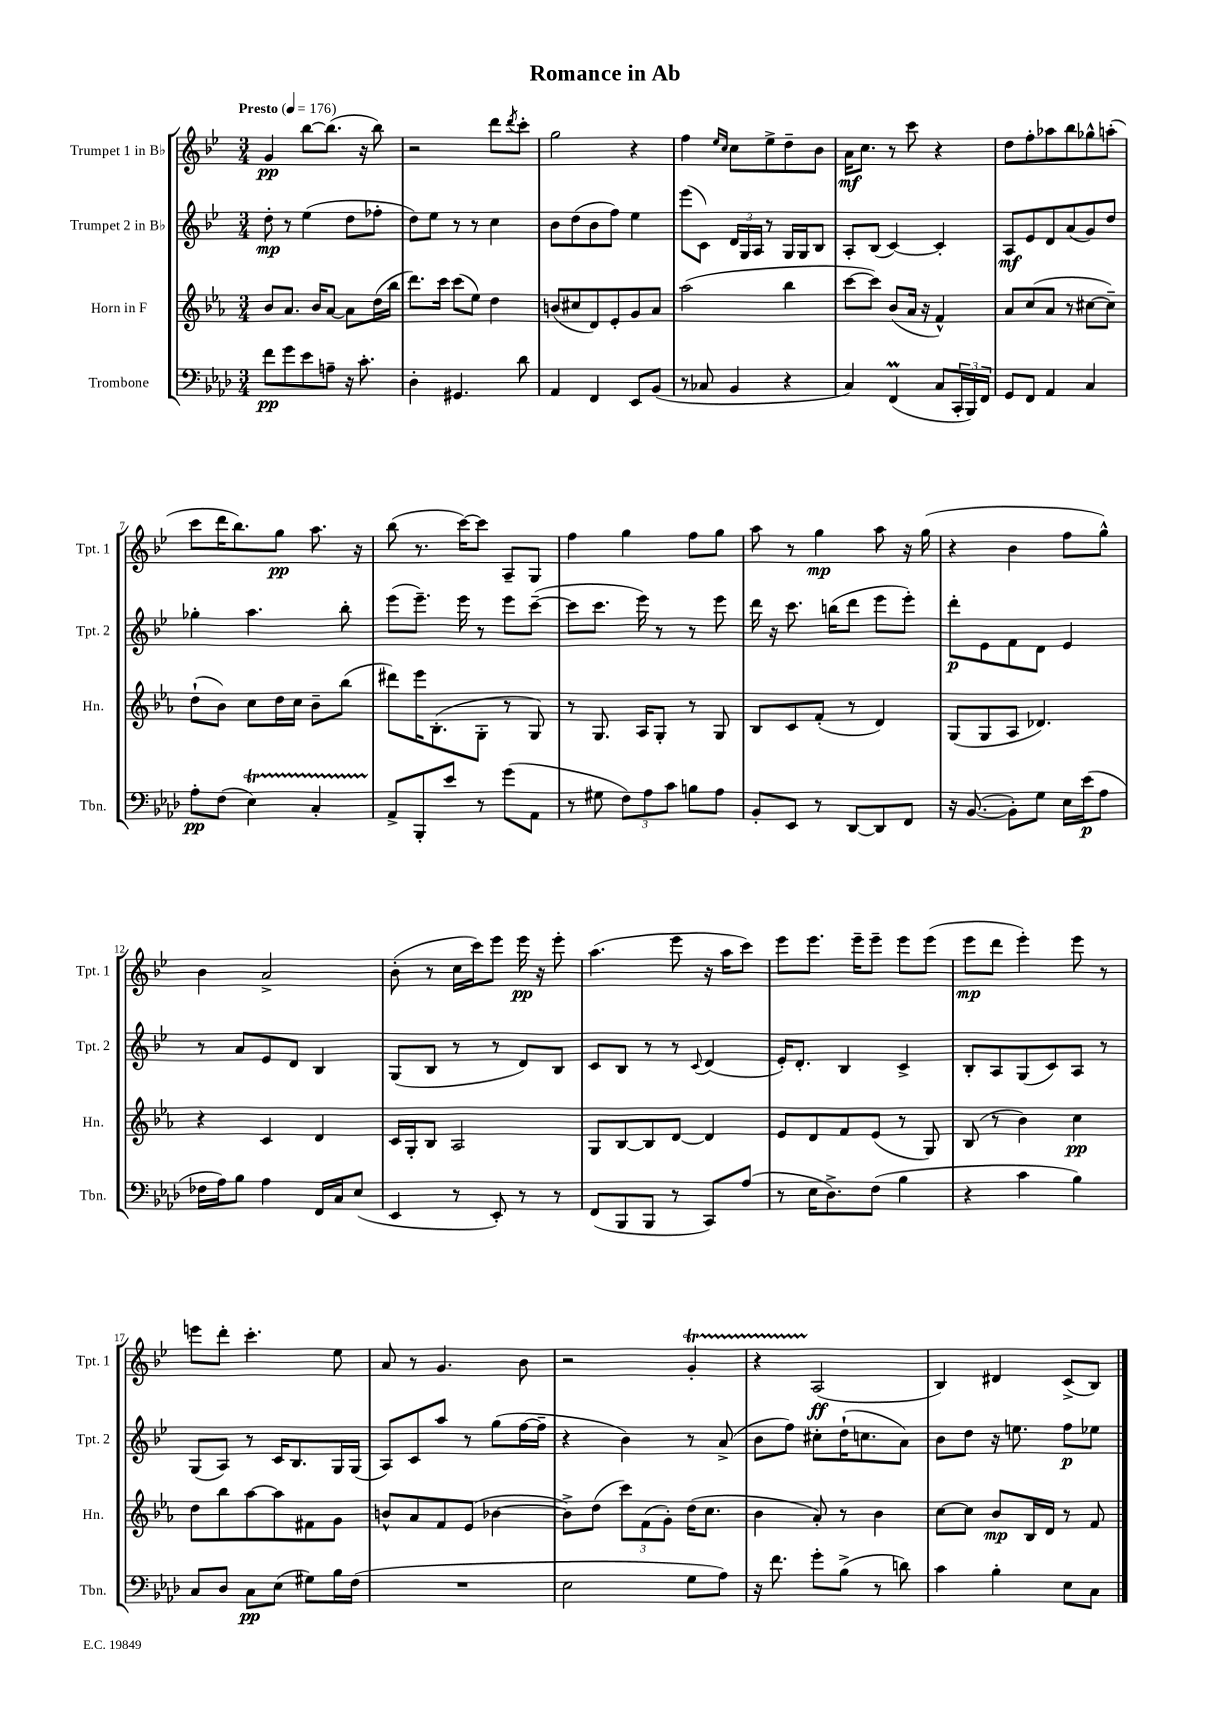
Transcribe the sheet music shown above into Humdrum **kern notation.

**kern	**dynam	**kern	**dynam	**kern	**dynam	**kern	**dynam
*part4	*part4	*part3	*part3	*part2	*part2	*part1	*part1
*staff4	*staff4	*staff3	*staff3	*staff2	*staff2	*staff1	*staff1
*I"Trombone	*	*I"Horn in F	*	*I"Trumpet 2 in B♭	*	*I"Trumpet 1 in B♭	*
*I'Tbn.	*	*I'Hn.	*	*I'Tpt. 2	*	*I'Tpt. 1	*
*clefF4	*	*clefG2	*	*clefG2	*	*clefG2	*
*k[b-e-a-d-]	*	*k[b-e-a-]	*	*k[b-e-]	*	*k[b-e-]	*
*M3/4	*	*M3/4	*	*M3/4	*	*M3/4	*
*MM176	*	*MM176	*	*MM176	*	*MM176	*
=1	=1	=1	=1	=1	=1	=1	=1
!	!	!	!	!	!	!LO:TX:a:B:t=Presto	!
8f\L	pp	8b-/L	.	8dd'\	mp	4g/	pp
8g\	.	8.a-/J	.	8r	.	.	.
8e-\	.	.	.	(4ee-\	.	[8bb-\L	.
.	.	16b-/KL	.	.	.	.	.
8An~\J	.	[8a-/J	.	.	.	(8.bb-\J]	.
16r	.	8a-\L]	.	8dd\L	.	.	.
8.c'\	.	.	.	.	.	16r	.
.	.	(16dd\L	.	8ff-X'\J	.	8bb-\)	.
.	.	16bb-\JJ	.	.	.	.	.
=2	=2	=2	=2	=2	=2	=2	=2
4D-'\	.	8.ddd\L)	.	8dd\L)	.	2r	.
.	.	.	.	8ee-\J	.	.	.
.	.	16ccc\Jk	.	.	.	.	.
4.GG#X/	.	(8ccc\L	.	8r	.	.	.
.	.	8ee-\J)	.	8r	.	.	.
.	.	4dd\	.	4cc\	.	8ddd\L	.
.	.	.	.	.	.	8qddd/	.
8d-\	.	.	.	.	.	8ccc'\J	.
=3	=3	=3	=3	=3	=3	=3	=3
4AA-/	.	(8bn/L	.	8b-\L	.	2gg\	.
.	.	8cc#X/	.	(8dd\	.	.	.
4FF/	.	8d/)	.	8b-\	.	.	.
.	.	8e-'/	.	8ff\J)	.	.	.
8EE-/L	.	8g/	.	4ee-\	.	4r	.
(8BB-/J	.	8a-/J	.	.	.	.	.
=4	=4	=4	=4	=4	=4	=4	=4
8r	.	(2aa-\	.	(8eee-\L	.	4ff\	.
8C-X/	.	.	.	8c\J)	.	.	.
.	.	.	.	.	.	16qqee-/LL	.
.	.	.	.	.	.	16qqcc/JJ	.
4BB-/	.	.	.	24d/LL	.	8cc\L	.
.	.	.	.	24G/	.	.	.
.	.	.	.	24A/JJ	.	.	.
.	.	.	.	8r	.	8ee-^\	.
4r	.	4bb-\	.	16G/LL	.	8dd~\	.
.	.	.	.	16G/J	.	.	.
.	.	.	.	8B-/J	.	8b-\J	.
=5	=5	=5	=5	=5	=5	=5	=5
4C/)	.	[8ccc\L	.	8A'/L	.	16a\KL	mf
.	.	.	.	.	.	8.cc\J	.
.	.	8ccc\J])	.	(8B-/J	.	.	.
(4FFM/	.	(8b-/L	.	[4c/)	.	8r	.
.	.	16a-/Jk	.	.	.	8ccc\	.
.	.	16r	.	.	.	.	.
8C/L	.	4f^^/)	.	4c'/]	.	4r	.
24CC'/L	.	.	.	.	.	.	.
24BBB-/)	.	.	.	.	.	.	.
24FF/JJ	.	.	.	.	.	.	.
=6	=6	=6	=6	=6	=6	=6	=6
8GG/L	.	8a-/L	.	8A/L	mf	8dd\L	.
8FF/J	.	(8cc/	.	8e-/	.	8ff'\	.
4AA-/	.	8a-/J	.	8d/	.	8aa-X\	.
.	.	8r	.	(8a/	.	8bb-\	.
4C/	.	[8cc#X\L	.	8g/)	.	8gg-X^^\	.
.	.	8cc#~\J])	.	8dd/J	.	(8aan'\J	.
!!LO:LB:g=z
=7	=7	=7	=7	=7	=7	=7	=7
8A-'\L	pp	(8dd`\L	.	4gg-X'\	.	8ccc\L	.
(8F\J	.	8b-\J)	.	.	.	16ddd\K	.
.	.	.	.	.	.	8.bb-\)	.
4E-T\)	.	8cc\L	.	4.aa\	.	.	.
.	.	16dd\L	.	.	.	8gg\J	pp
.	.	16cc\JJ	.	.	.	.	.
4CTTT'/	.	8b-~\L	.	.	.	8.aa\	.
.	.	(8bb-\J	.	8bb-'\	.	.	.
.	.	.	.	.	.	16r	.
=8	=8	=8	=8	=8	=8	=8	=8
8AA-^/L	.	8ddd#X\L)	.	(8eee-\L	.	(8bb-\	.
8BBB-'/	.	16eee-\K	.	8.eee-~\J)	.	8.r	.
.	.	(8.B-'\	.	.	.	.	.
8e-/J	.	.	.	.	.	.	.
.	.	.	.	16eee-\	.	[16ccc\KL)	.
8r	.	8G'\J	.	8r	.	8ccc\J]	.
(8g\L	.	8r	.	8eee-\L	.	8A~/L	.
8AA-\J	.	8G/)	.	([8ccc~\J	.	8G/J	.
=9	=9	=9	=9	=9	=9	=9	=9
8r	.	8r	.	8ccc\L]	.	4ff\	.
8G#X\	.	8.G/	.	8.ccc\J	.	.	.
12F\L)	.	.	.	.	.	4gg\	.
.	.	16A-/KL	.	16eee-\)	.	.	.
12A-\	.	.	.	.	.	.	.
.	.	8G'/J	.	8r	.	.	.
12c\J	.	.	.	.	.	.	.
8Bn\L	.	8r	.	8r	.	8ff\L	.
8A-\J	.	8G/	.	8eee-\	.	8gg\J	.
=10	=10	=10	=10	=10	=10	=10	=10
8BB-'/L	.	8B-/L	.	16ddd\	.	8aa\	.
.	.	.	.	16r	.	.	.
8EE-/J	.	8c/	.	8.ccc\	.	8r	.
8r	.	(8f'/J	.	.	.	4gg\	mp
.	.	.	.	(16bbn\KL	.	.	.
[8DD-/L	.	8r	.	8ddd\J	.	.	.
8DD-/]	.	4d/)	.	8eee-\L	.	8aa\	.
8FF/J	.	.	.	8eee-'\J)	.	16r	.
.	.	.	.	.	.	(16gg\	.
=11	=11	=11	=11	=11	=11	=11	=11
16r	.	(8G/L	.	8ddd'\L	p	4r	.
([8.BB-/	.	.	.	.	.	.	.
.	.	8G/	.	8e-\	.	.	.
8BB-'\L])	.	8A-/J	.	8f\	.	4b-\	.
8G\J	.	4.d-X/)	.	8d\J	.	.	.
16E-\LL	.	.	.	4e-/	.	8ff\L	.
(16e-\J	p	.	.	.	.	.	.
8A-\J	.	.	.	.	.	8gg^^\J)	.
!!LO:LB:g=z
=12	=12	=12	=12	=12	=12	=12	=12
16F-X\LL	.	4r	.	8r	.	4b-\	.
16A-\J)	.	.	.	.	.	.	.
8B-\J	.	.	.	8a/L	.	.	.
4A-\	.	4c/	.	8e-/	.	2a^/	.
.	.	.	.	8d/J	.	.	.
16FF/LL	.	4d/	.	4B-/	.	.	.
16C/J	.	.	.	.	.	.	.
(8E-/J	.	.	.	.	.	.	.
=13	=13	=13	=13	=13	=13	=13	=13
4EE-/	.	16c/LL	.	(8G/L	.	(8b-'\	.
.	.	16G'/J	.	.	.	.	.
.	.	8B-/J	.	8B-/J	.	8r	.
8r	.	2A-/	.	8r	.	16cc\LL	.
.	.	.	.	.	.	16ccc\J)	.
8EE-'/)	.	.	.	8r	.	8eee-\J	.
8r	.	.	.	8d/L)	.	16eee-\	pp
.	.	.	.	.	.	16r	.
8r	.	.	.	8B-/J	.	8eee-'\	.
=14	=14	=14	=14	=14	=14	=14	=14
(8FF/L	.	8G/L	.	8c/L	.	(4.aa\	.
8BBB-/	.	[8B-/	.	8B-/J	.	.	.
8BBB-/J	.	8B-/]	.	8r	.	.	.
8r	.	[8d/J	.	8r	.	8eee-\	.
.	.	.	.	8qqc/	.	.	.
8CC/L)	.	4d/]	.	(4d/	.	16r	.
.	.	.	.	.	.	16aa\KL	.
(8A-/J	.	.	.	.	.	8ccc\J)	.
=15	=15	=15	=15	=15	=15	=15	=15
8r	.	8e-/L	.	16e-'/KL)	.	8eee-\L	.
.	.	.	.	8.d'/J	.	.	.
16E-\KL	.	8d/	.	.	.	8.eee-\J	.
8.D-^\)	.	.	.	.	.	.	.
.	.	8f/	.	4B-/	.	.	.
.	.	.	.	.	.	16eee-~\KL	.
(8F\J	.	(8e-/J	.	.	.	8eee-~\J	.
4B-\	.	8r	.	4c^/	.	8eee-\L	.
.	.	8G/)	.	.	.	(8eee-\J	.
=16	=16	=16	=16	=16	=16	=16	=16
4r	.	(8B-/	.	8B-'/L	.	8eee-\L	mp
.	.	8r	.	8A/	.	8ddd\J	.
4c\	.	4b-\)	.	(8G/	.	4eee-'\)	.
.	.	.	.	8c/)	.	.	.
4B-\)	.	4cc\	pp	8A/J	.	8eee-\	.
.	.	.	.	8r	.	8r	.
!!LO:LB:g=z
=17	=17	=17	=17	=17	=17	=17	=17
8C/L	.	8dd\L	.	(8G/L	.	8eeen\L	.
8D-/J	.	8bb-\	.	8A/J)	.	8ddd'\J	.
8C\L	pp	[8aa-\	.	8r	.	4.ccc'\	.
(8E-\J	.	8aa-\]	.	16c/KL	.	.	.
.	.	.	.	8.B-/	.	.	.
8G#X\L)	.	8f#X\	.	.	.	.	.
16B-\L	.	8g\J	.	16G/L	.	8ee-\	.
(16F\JJ	.	.	.	(16G/JJ	.	.	.
=18	=18	=18	=18	=18	=18	=18	=18
2.r	.	8bn^^/L	.	8A/L)	.	8a/	.
.	.	8a-/	.	8c/	.	8r	.
.	.	8f/	.	8aa/J	.	4.g/	.
.	.	(8e-/J	.	8r	.	.	.
.	.	[4b-X\	.	(8gg\L	.	.	.
.	.	.	.	[16ff\L	.	8b-\	.
.	.	.	.	16ff~\JJ]	.	.	.
=19	=19	=19	=19	=19	=19	=19	=19
2E-\	.	8b-^\L])	.	4r	.	2r	.
.	.	(8dd\J	.	.	.	.	.
.	.	12ccc\L)	.	4b-\)	.	.	.
.	.	(12f\	.	.	.	.	.
.	.	12g'\J)	.	.	.	.	.
8G\L	.	(16dd\KL	.	8r	.	4gT'/	.
.	.	8.cc\J	.	.	.	.	.
8A-\J)	.	.	.	(8a^/	.	.	.
=20	=20	=20	=20	=20	=20	=20	=20
16r	.	4b-\	.	8b-\L	.	4r	.
8.f\	.	.	.	.	.	.	.
.	.	.	.	8ff\J)	.	.	.
8g'\L	.	8a-'/)	.	8cc#X'\L	.	(2A/	ff
(8B-^\J	.	8r	.	(16dd`\K	.	.	.
.	.	.	.	8.ccn\	.	.	.
8r	.	4b-\	.	.	.	.	.
8dn\)	.	.	.	8a\J)	.	.	.
=21	=21	=21	=21	=21	=21	=21	=21
4c\	.	[8cc\L	.	8b-\L	.	4B-/)	.
.	.	8cc\J]	.	8dd\J	.	.	.
4B-'\	.	8b-/L	mp	16r	.	4d#X/	.
.	.	.	.	8.een\	.	.	.
.	.	16B-/L	.	.	.	.	.
.	.	16d/JJ	.	.	.	.	.
8E-\L	.	8r	.	8ff\L	p	(8c^/L	.
8C\J	.	8f/	.	8ee-X\J	.	8B-/J)	.
==	==	==	==	==	==	==	==
*-	*-	*-	*-	*-	*-	*-	*-
